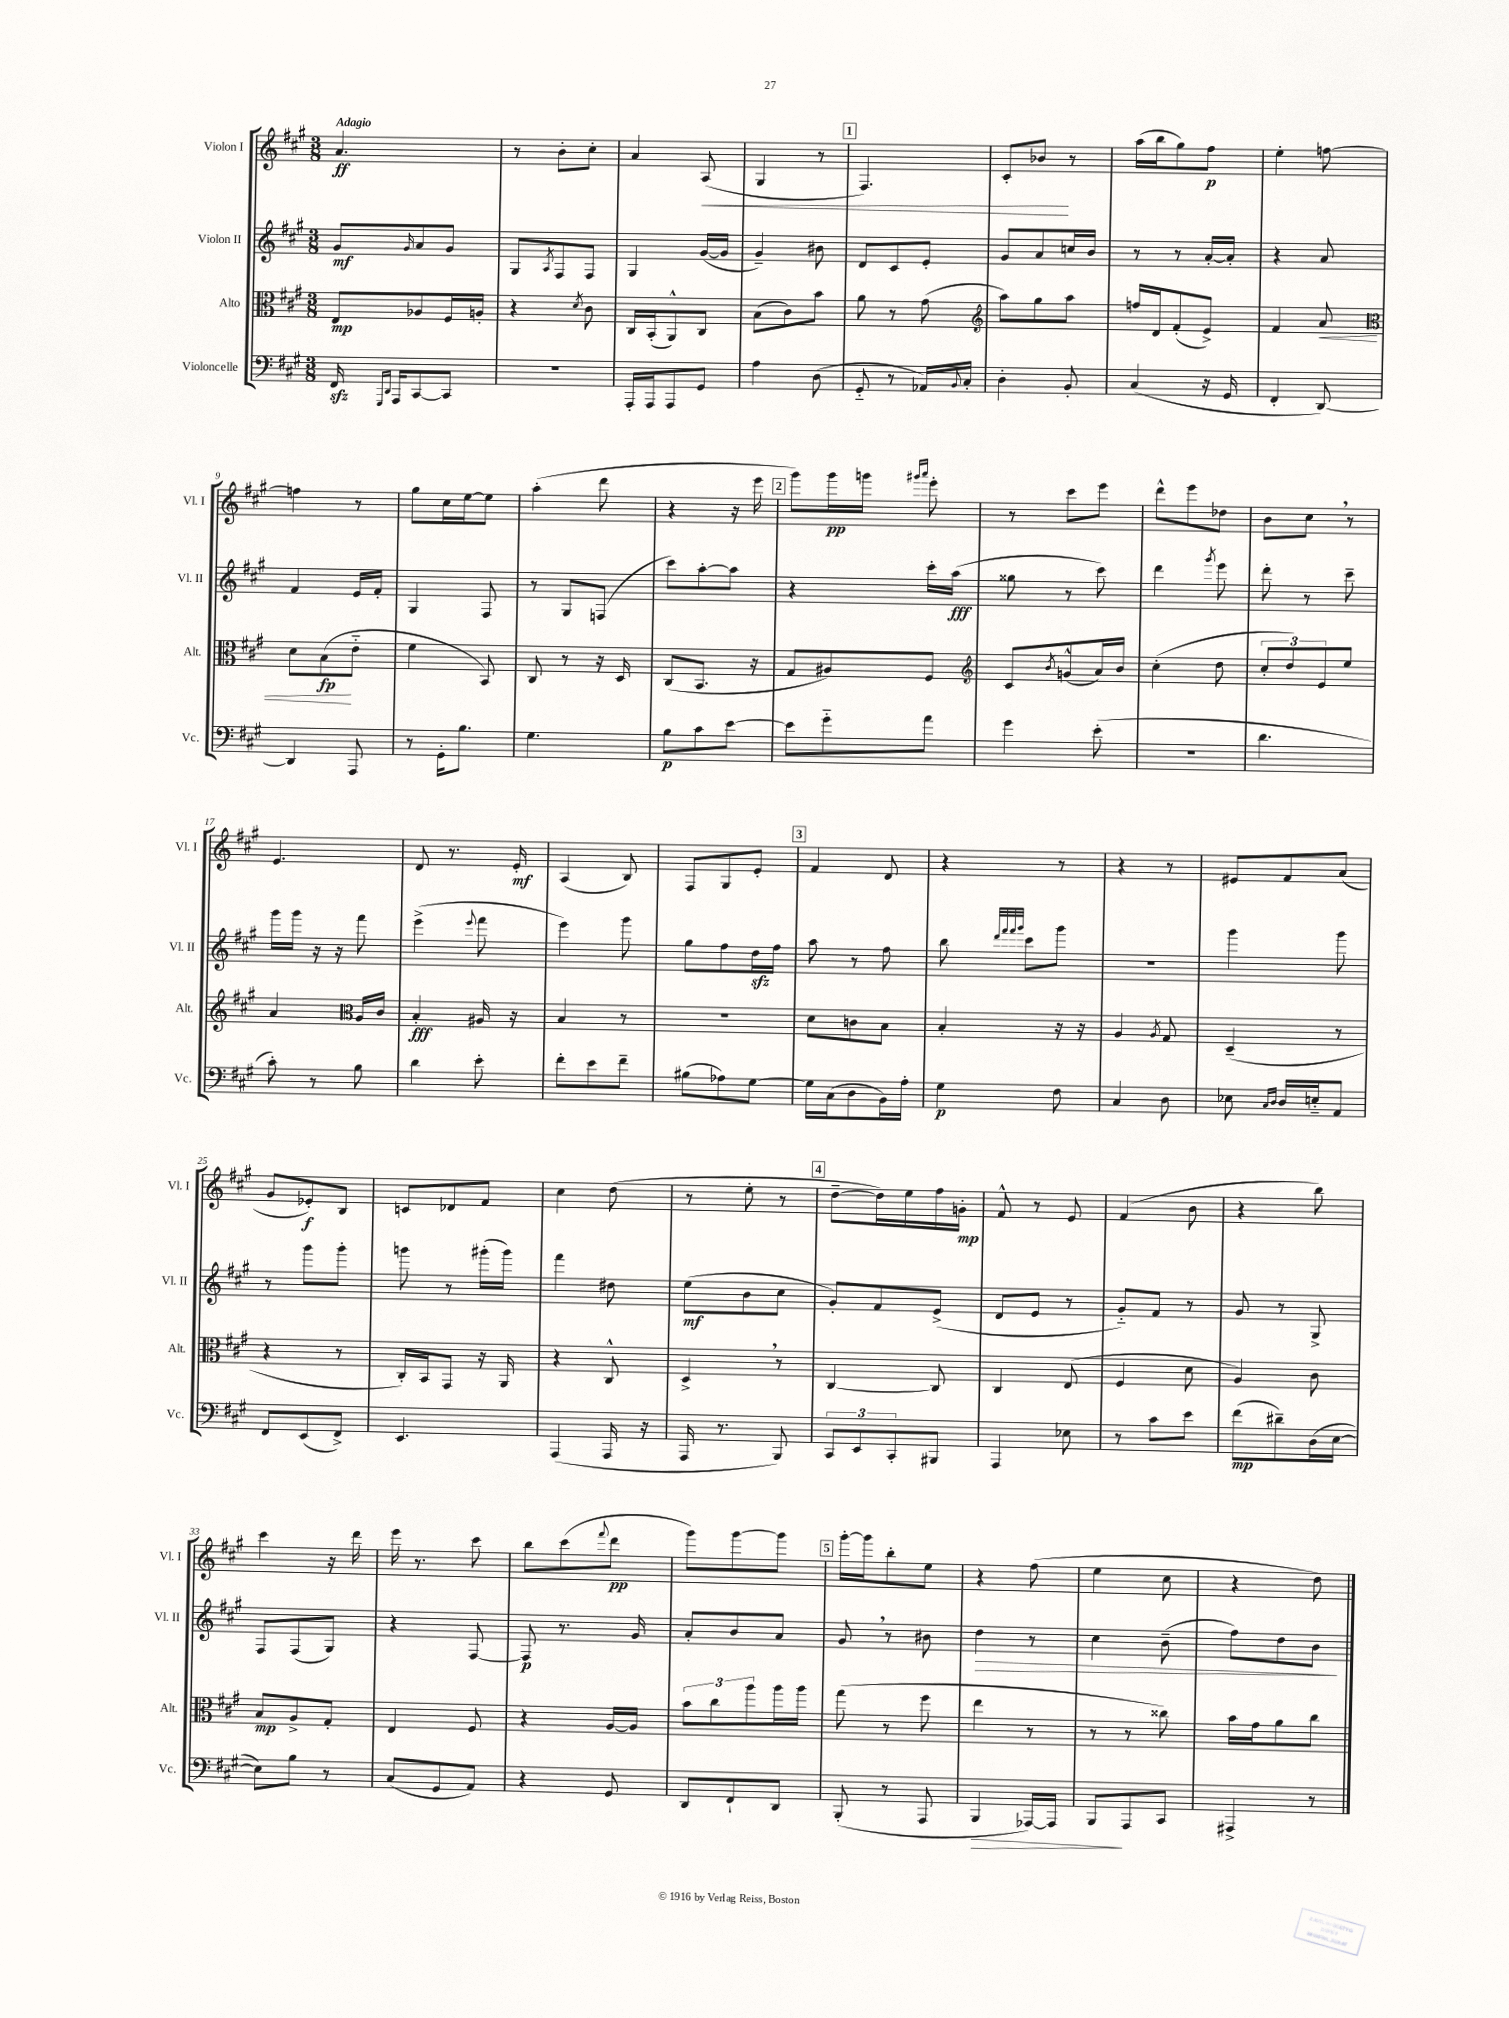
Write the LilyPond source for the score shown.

<<
\new StaffGroup <<
\new Staff = "s0" \with { instrumentName = "Violon I" shortInstrumentName = "Vl. I" } {
    \clef treble \key a \major \numericTimeSignature \time 3/8 \tempo "Adagio"
    a'4.\ff |
    r8 b'8-. cis''8-. |
    a'4 a8\<( |
    gis4 r8 |
    \mark \markup { \box "1" } fis4.) |
    cis'8-. bes'8\! r8 |
    a''16( b''16 gis''8) fis''8\p |
    e''4-. f''8~ |
    f''4 r8 |
    gis''8 cis''16 e''16~ e''8 |
    a''4-.( d'''8 |
    r4 r16 e'''16 |
    \mark \markup { \box "2" } gis'''8) gis'''16\pp g'''16 \grace { gis'''16 a'''16 } e'''8-. |
    r8 cis'''8 e'''8 |
    d'''8-^ e'''8 des''8 |
    b'8 cis''8 \breathe r8 |
    e'4. |
    d'8 r8. e'16-.\mf |
    a4( b8) |
    fis8 gis8 e'8-. |
    \mark \markup { \box "3" } fis'4 d'8 |
    r4 r8 |
    r4 r8 |
    eis'8 fis'8 a'8( |
    gis'8 ees'8-.\f) b8 |
    c'8 des'8 fis'8 |
    cis''4 d''8( |
    r8 e''8-. r8 |
    \mark \markup { \box "4" } d''8~-- d''16) e''16 fis''16 g'16-.\mp |
    fis'8-^ r8 e'8 |
    fis'4( b'8 |
    r4 b''8) |
    cis'''4 r16 d'''16 |
    e'''16 r8. cis'''8 |
    b''8 cis'''8( \appoggiatura { fis'''8 } d'''8\pp |
    gis'''8) gis'''8~ gis'''8 |
    \mark \markup { \box "5" } gis'''16~-. gis'''16 b''8-. e''8 |
    r4 fis''8( |
    e''4 cis''8 |
    r4 d''8) \bar "|." |
}
\new Staff = "s1" \with { instrumentName = "Violon II" shortInstrumentName = "Vl. II" } {
    \clef treble \key a \major \numericTimeSignature \time 3/8
    gis'8\mf \grace { gis'16 } a'8 gis'8 |
    gis8 \acciaccatura { a8 } fis8 fis8 |
    gis4 gis'16~( gis'16 |
    gis'4--) bis'8 |
    \mark \markup { \box "1" } d'8 cis'8 e'8-. |
    gis'8 a'8 c''16 b'16 |
    r8 r8 a'16~-. a'16-. |
    r4 a'8 |
    fis'4 e'16 fis'16-. |
    gis4 fis8 |
    r8 gis8 f8( |
    cis'''8) a''8~-. a''8 |
    \mark \markup { \box "2" } r4 cis'''16-. a''16\fff( |
    gisis''8 r8 cis'''8) |
    d'''4 \acciaccatura { gis'''8 } e'''8 |
    d'''8-. r8 cis'''8-- |
    gis'''16 gis'''16 r16 r16 fis'''8 |
    e'''4->( \appoggiatura { e'''8 } fis'''8 |
    e'''4) gis'''8 |
    gis''8 fis''8 d''16\sfz fis''16 |
    \mark \markup { \box "3" } a''8 r8 fis''8 |
    b''8 \grace { d'''32 fis'''32 fis'''32 gis'''32 } cis'''8 gis'''8 |
    R4. |
    gis'''4 gis'''8 |
    r8 gis'''8 gis'''8-. |
    g'''8 r8 gis'''16-.( gis'''16) |
    fis'''4 dis''8 |
    e''8\mf( b'8 cis''8 |
    \mark \markup { \box "4" } gis'8-.) fis'8 e'8->( |
    d'8 e'8 r8 |
    gis'8-_) fis'8 r8 |
    gis'8 r8 gis8-> |
    fis8 fis8( gis8) |
    r4 fis8~ |
    fis8\p r8. gis'16 |
    a'8-. b'8 a'8 |
    \mark \markup { \box "5" } gis'8 \breathe r8 bis'8 |
    d''4\> r8 |
    cis''4 b'8--( |
    fis''8) d''8 b'8\! \bar "|." |
}
\new Staff = "s2" \with { instrumentName = "Alto" shortInstrumentName = "Alt." } {
    \clef alto \key a \major \numericTimeSignature \time 3/8
    e8\mp aes8 fis16 a16-. |
    r4 \acciaccatura { d'8 } cis'8 |
    cis16 b,16-.( a,8-^) cis8 |
    b8( cis'8) b'8 |
    \mark \markup { \box "1" } a'8 r8 gis'8( |
    \clef treble a''8) gis''8 a''8 |
    f''16 d'16 fis'8-.( e'8->) |
    fis'4 a'8\< |
    \clef alto d'8 b8\fp\!( e'8-_ |
    fis'4 b,8) |
    cis8 r8 r16 d16 |
    cis8( b,8. r16 |
    \mark \markup { \box "2" } gis8 ais8) fis8 |
    \clef treble cis'8 \acciaccatura { b'8 } g'8-^( a'16) b'16 |
    cis''4-.( d''8 |
    \tuplet 3/2 { cis''8-. d''8) e'8 } e''8 |
    a'4 \clef alto a16 cis'16 |
    b4-.\fff ais16 r16 |
    b4 r8 |
    R4. |
    \mark \markup { \box "3" } d'8 c'8 b8 |
    b4-. r16 r16 |
    a4 \acciaccatura { a8 } gis8 |
    d4--( r8 |
    r4 r8 |
    cis16-.) b,16 gis,8 r16 a,16 |
    r4 cis8-^ |
    d4-> \breathe r8 |
    \mark \markup { \box "4" } cis4~ cis8 |
    cis4 e8( |
    fis4 d'8 |
    a4) cis'8 |
    b8\mp a8-> gis8-. |
    e4 fis8 |
    r4 a16~ a16 |
    \tuplet 3/2 { b'8 cis''8 a''8 } a''16 a''16 |
    \mark \markup { \box "5" } gis''8( r8 fis''8 |
    e''4 r8 |
    r8 r8 cisis''8) |
    b'16 gis'16 a'8 cis''8 \bar "|." |
}
\new Staff = "s3" \with { instrumentName = "Violoncelle" shortInstrumentName = "Vc." } {
    \clef bass \key a \major \numericTimeSignature \time 3/8
    fis,16\sfz \grace { gis,,16 d,16 } a,,16 cis,8~ cis,8 |
    R4. |
    a,,16-. a,,16 a,,8 gis,8 |
    a4 d8( |
    \mark \markup { \box "1" } gis,8-_ r8 aes,16) \appoggiatura { b,8 } cis16-. |
    d4-. b,8-. |
    cis4( r16 gis,16 |
    fis,4-. d,8~) |
    d,4 a,,8 |
    r8 gis,16-. b8. |
    gis4. |
    b8\p cis'8 e'8~ |
    \mark \markup { \box "2" } e'8 gis'8-_ a'8 |
    gis'4 e'8-.( |
    R4. |
    d'4. |
    cis'8-.) r8 b8 |
    d'4 e'8-. |
    fis'8-. e'8 fis'8-- |
    bis8( aes8) gis8~ |
    \mark \markup { \box "3" } gis16 cis16( d8 b,16) a16-. |
    gis4\p fis8 |
    cis4 d8 |
    ees8 \grace { cis16 d16 } d16 e16-_ a,8 |
    fis,8 e,8( fis,8->) |
    e,4. |
    a,,4( a,,16 r16 |
    a,,16 r8. b,,8) |
    \mark \markup { \box "4" } \tuplet 3/2 { cis,8 e,8 cis,8-. } bis,,8 |
    a,,4 ees8 |
    r8 cis'8 e'8 |
    fis'8\mp( dis'8--) d16( e16~ |
    e8) b8 r8 |
    cis8( gis,8 a,8) |
    r4 gis,8 |
    d,8 fis,8-! d,8 |
    \mark \markup { \box "5" } b,,8-.( r8 a,,8 |
    b,,4\> aes,,16~) aes,,16 |
    b,,8\! a,,8 cis,8 |
    ais,,4-> r8 \bar "|." |
}
>>
>>
